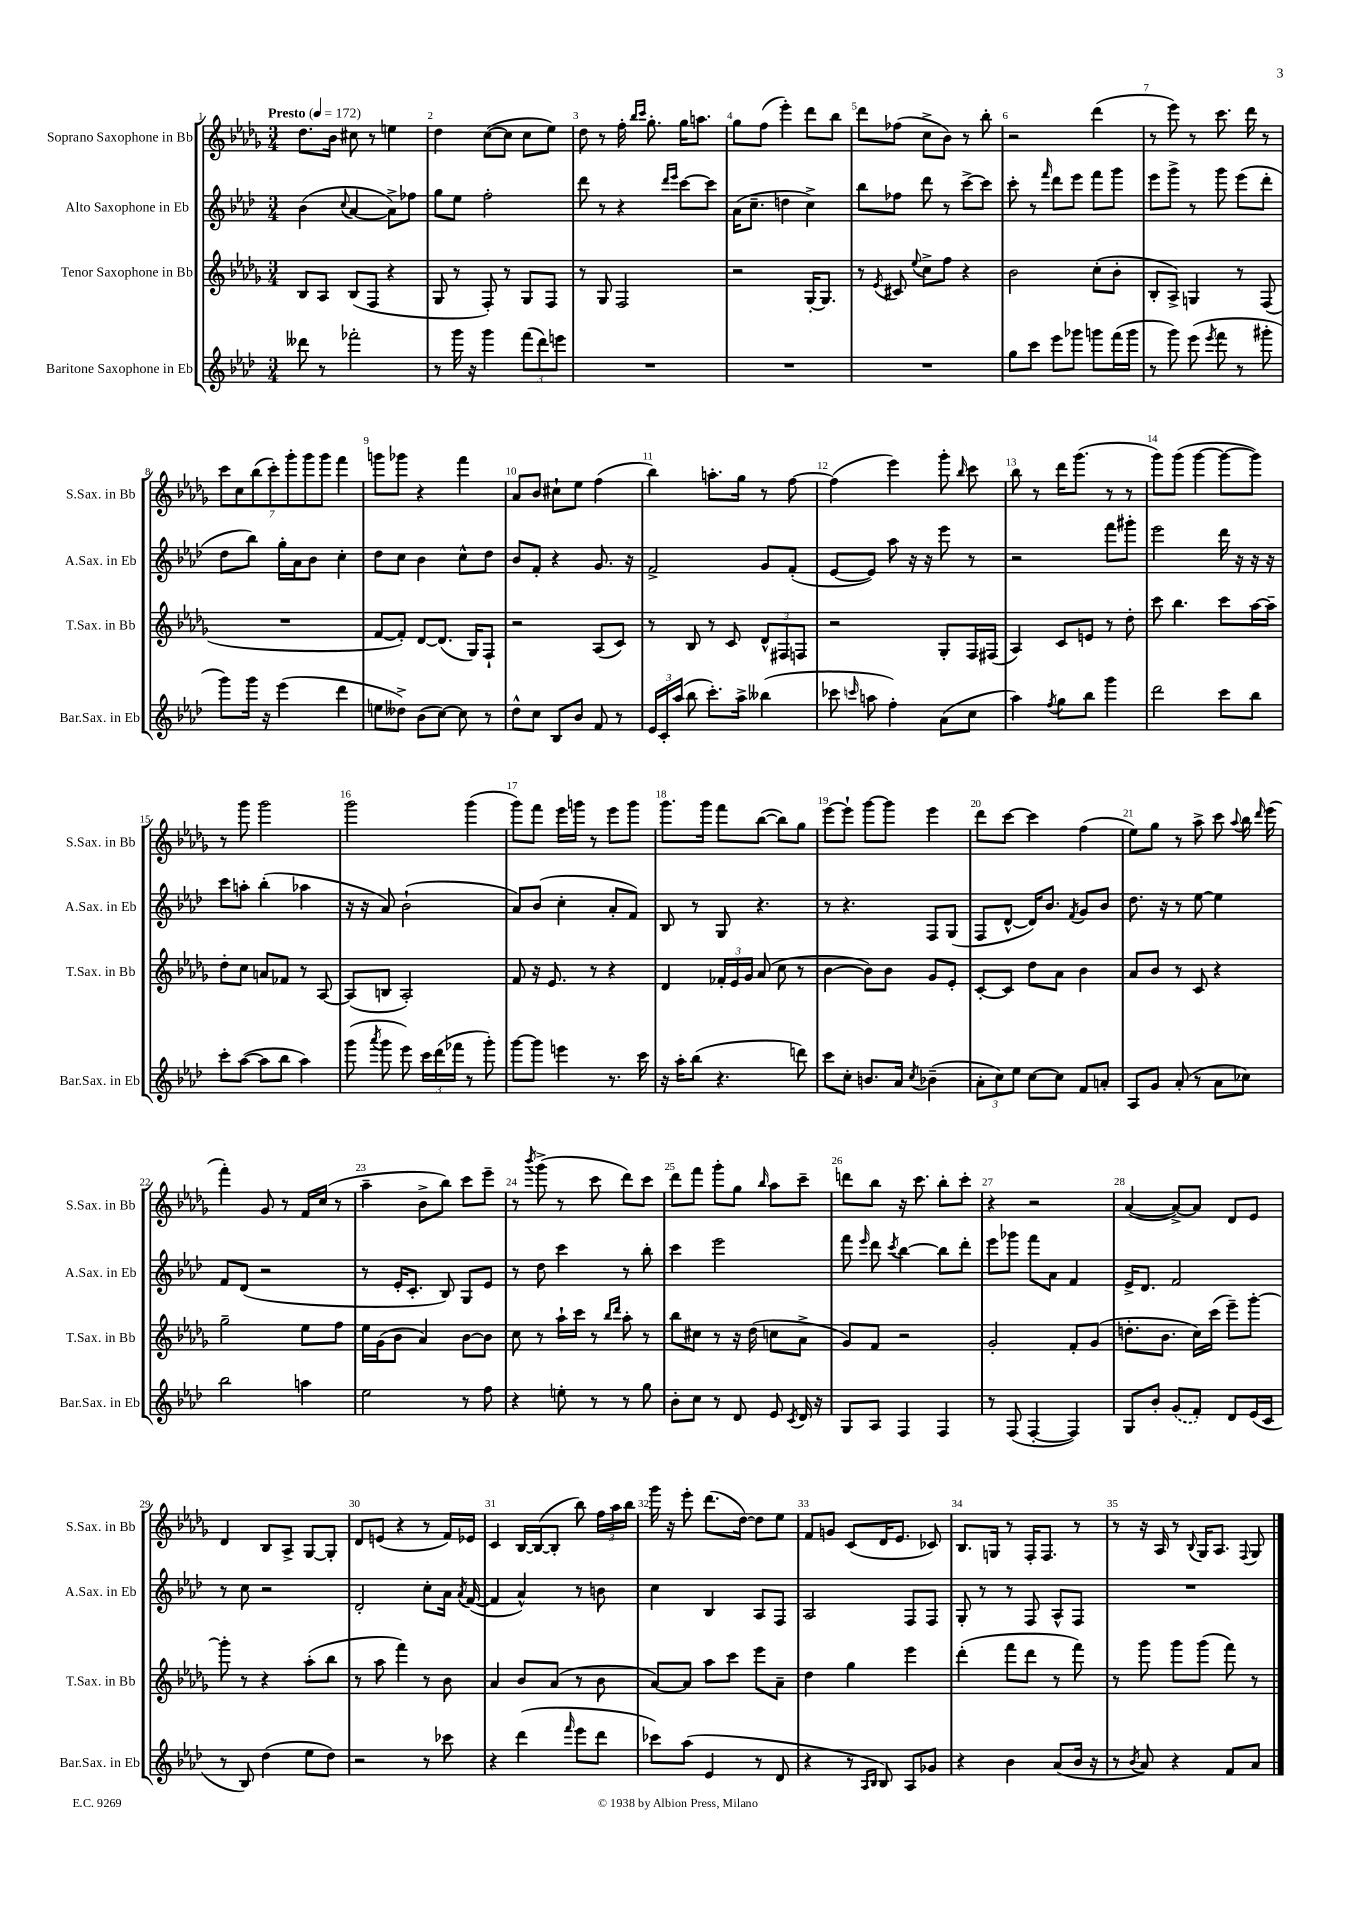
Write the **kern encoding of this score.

**kern	**kern	**kern	**kern
*staff4	*staff3	*staff2	*staff1
*clefG2	*clefG2	*clefG2	*clefG2
*k[b-e-a-d-]	*k[b-e-a-d-g-]	*k[b-e-a-d-]	*k[b-e-a-d-g-]
*M3/4	*M3/4	*M3/4	*M3/4
*MM172	*MM172	*MM172	*MM172
8ddd--\	8B-/L	(4b-\	8.dd-\L
8r	8A-/J	.	.
.	.	.	16b-\Jk
.	.	8qqcc/	.
2fff-'\	(8B-/L	[4a-/	8cc#\
.	8F/J	.	8r
.	4r	8a-^\]L)	4ee\
.	.	8ff-\J	.
=	=	=	=
8r	8G-/	8gg\L	4dd-\
16ggg\	8r	8ee-\J	.
16r	.	.	.
4ggg\	8F'/)	2ff'\	([8cc\L
.	8r	.	8cc\]J
(12fff\L	8G-/L	.	8cc\L
12ddd-\)	.	.	.
.	8F/J	.	8ee-\J)
12eee\J	.	.	.
=	=	=	=
2.r	8r	8ddd-\	8dd-\
.	8G-/	8r	8r
.	2F/	4r	16ff'\
.	.	.	16qqbb-/LL
.	.	.	16qqccc/JJ
.	.	.	8.gg-'\
.	.	16qqddd-/LL	.
.	.	16qqeee-/JJ	.
.	.	[8ccc\L	16gg-\LK
.	.	.	8.aa\J
.	.	8ccc\]J	.
=	=	=	=
2.r	2r	(16a-\LK	8gg-\L
.	.	8.cc~\J	.
.	.	.	(8ff\J
.	.	4dd\	4eee-'\)
.	[16G-'/LK	4cc^\)	8ddd-\L
.	8.G-/]J	.	.
.	.	.	8bb-\J
=	=	=	=
2.r	8r	8bb-\L	8ddd-\L
.	8qe-/	.	.
.	8c#/	8ff-\J	(8ff-\J
.	8qqee-/	.	.
.	8cc^\L	8ddd-\	8cc^\L
.	8ff\J	8r	8b-\J)
.	4r	[8ccc^\L	8r
.	.	8ccc\]J	8bb-'\
=	=	=	=
8gg\L	2b-\	8ccc'\	2r
8ccc\J	.	8r	.
.	.	16qqfff/	.
8eee-\L	.	8ddd-\L	.
8ggg-\J	.	8eee-\J	.
8ggg\L	(8cc'\L	8fff\L	(4ddd-\
(16fff\L	8b-'\J	8ggg\J	.
16ggg\JJ	.	.	.
=	=	=	=
8r	8B-'/L	8eee-\L	8r
8ggg\)	8A-^/J)	8ggg^\J	8eee-\)
(8eee-\	4G/	8r	8r
8qeee-/	.	.	.
8fff\	.	8ggg\	8.ccc\
8r	8r	(8eee-\L	.
.	.	.	16ddd-\
8ggg#'\	(8F/	8ddd-'\J	8r
=	=	=	=
8ggg\L)	2.r	8dd-\L	14ccc\L
.	.	.	14cc\
16ggg\Jk	.	8bb-\J)	.
.	.	.	(14bb-\
16r	.	.	.
.	.	.	14ccc'\)
(4eee-\	.	16gg'\LL	.
.	.	.	14ggg-'\
.	.	16a-\J	.
.	.	.	14ggg-\
.	.	8b-\J	.
.	.	.	14ggg-\J
4ddd-\	.	4cc'\	4fff\
=	=	=	=
8ee\L	[8f/L	8dd-\L	8ggg\L
8dd--^\J)	8f'/]J)	8cc\J	8ggg-\J
(8b-\L	[8d-/L	4b-\	4r
[8cc\J)	(8.d-/]J	.	.
8cc\]	.	8cc^^\L	4fff\
.	16G-/LK)	.	.
8r	8F`/J	8dd-\J	.
=	=	=	=
8dd-^^\L	2r	8b-/L	8a-/L
8cc\J	.	8f'/J	8b-/J
8B-/L	.	4r	8cc#`\L
8b-/J	.	.	8ee-\J
8f/	(8A-/L	8.g/	(4ff\
8r	8c/J)	.	.
.	.	16r	.
=	=	=	=
24e-/LL	8r	2f^/	4bb-\)
24c'/	.	.	.
(24aa-/JJ	.	.	.
8bb-\	8B-/	.	.
8.ccc'\L)	8r	.	8.aa'\L
.	8c/	.	.
16aa-^\Jk	.	.	16gg-\Jk
(4bb--\	12d-^^/L	8g/L	8r
.	12F#/	.	.
.	.	(8f'/J	[8ff\
.	12F/J	.	.
=	=	=	=
8ccc-\	2r	[8e-/L	(4ff\]
16qqccc/	.	.	.
8aa\	.	8e-/]J)	.
4ff'\)	.	8aa-\	4eee-\)
.	.	16r	.
.	.	16r	.
(8a-\L	8G-'/L	8eee-\	8ggg-'\
.	.	.	16qqbb-/
8cc\J	16F/L	8r	8ccc\
.	(16F#/JJ	.	.
=	=	=	=
4aa-\)	4A-/)	2r	8bb-\
.	.	.	8r
8qff/	.	.	.
8gg\L	8c/L	.	16ddd-\LK
.	.	.	(8.ggg-\J
8bb-\J	8e/J	.	.
4ggg\	8r	8fff\L	8r
.	8dd-'\	8ggg#'\J	8r
=	=	=	=
2ddd-\	8ccc\	2eee-\	8ggg-\L)
.	4.bb-\	.	(8ggg-\J
.	.	.	[4ggg-\
8ccc\L	8ccc\L	16ddd-\	8ggg-\_L
.	.	16r	.
8bb-\J	[16aa-\L	16r	8ggg-\]J)
.	16aa-~\]JJ	16r	.
=	=	=	=
8ccc'\L	8dd-'\L	8ccc\L	8r
([8aa-\J	8cc\J	8aa'\J	8ggg-\
8aa-\]L	8a/L	(4bb-'\	2ggg-\
8bb-\J	8f-/J	.	.
4aa-\)	8r	4aa-\	.
.	[8A-/	.	.
=	=	=	=
(8ggg\	(8A-/]L	16r	2ggg-\
.	.	16r	.
8qaaa-/	.	.	.
8ggg\	8B/J	8a-/)	.
8eee-\)	2A-'/)	(2b-`\	.
24ccc\LL	.	.	.
(24ddd-\	.	.	.
24fff-\JJ	.	.	.
8r	.	.	(4ggg-\
8ggg'\)	.	.	.
=	=	=	=
[8ggg\L	8f/	8a-/L)	8ggg-\L)
8ggg\]J	16r	(8b-/J	8fff\J
.	8.e-/	.	.
4eee\	.	4cc'\	16eee-\LL
.	.	.	16ggg\JJ
.	8r	.	8r
8.r	4r	8a-'/L	8eee-\L
.	.	8f/J)	8ggg\J
16ccc\	.	.	.
=	=	=	=
16r	4d-/	8B-/	8.ggg-\L
16aa-'\LK	.	.	.
(8bb-\J	.	8r	.
.	.	.	16ggg-\Jk
4.r	24f-'/LL	8G/	8fff\L
.	24e-/	.	.
.	24g-/JJ	.	.
.	(8a-/	4.r	([8bb-\J
.	8cc\	.	8bb-\]L)
8ddd\)	8r	.	8gg-\J
=	=	=	=
8ccc\L	[4b-\	8r	[8eee-\L
8cc'\J	.	4.r	8eee-`\]J
8.b/L	8b-\]L)	.	[8ggg-\L
.	8b-\J	.	8ggg-\]J
16a-/Jk	.	.	.
8qcc/	.	.	.
(4b-~\	8g-/L	8F/L	4eee-\
.	8e-'/J	(8G/J	.
=	=	=	=
12a-'\L	[8c'/L	8F/L	8ddd-\L
12cc\)	.	.	.
.	8c/]J	[8d-^^/J	[8ccc\J
12ee-\J	.	.	.
[8cc\L	8dd-\L	16d-/]LK)	4ccc\]
.	.	8.b-/J	.
8cc\]J	8a-\J	.	.
.	.	8qf/	.
8f/L	4b-\	8g/L	(4ff\
8a'/J	.	8b-/J	.
=	=	=	=
8A-/L	8a-/L	8.dd-\	8ee-\L)
8g/J	8b-/J	.	8gg-\J
.	.	16r	.
(8a-'/	8r	8r	8r
8r	8c/	[8ee-\	8aa-^\
8a-\L	4r	4ee-\]	8ccc\
.	.	.	8qqaa-/
8cc-\J)	.	.	16bb-\
.	.	.	16qqddd-/
.	.	.	(16eee-\
=	=	=	=
2bb-\	2gg-~\	8f/L	4fff'\)
.	.	(8d-/J	.
.	.	2r	8g-/
.	.	.	8r
4aa\	8ee-\L	.	16f/LL
.	.	.	(16cc/JJ
.	8ff\J	.	8r
=	=	=	=
2ee-\	16ee-\LL	8r	4aa-~\
.	(16g-\J	.	.
.	8b-\J	16e-'/LK	.
.	.	8.c'/J	.
.	4a-/)	.	8b-^\L
.	.	8B-/)	8bb-\J)
8r	[8b-\L	8G/L	8ccc\L
8ff\	8b-\]J	8e-/J	8eee-~\J
=	=	=	=
4r	8cc\	8r	8r
.	.	.	8qbbb-/
.	8r	8dd-\	(8ggg-^\
8ee'\	16aa-`\LL	4ccc\	8r
.	16ccc\JJ	.	.
8r	8r	.	8ccc\
.	16qqbb-/LL	.	.
.	16qqddd-/JJ	.	.
8r	8aa-'\	8r	8ddd-\L)
8gg\	8r	8bb-'\	8ccc\J
=	=	=	=
8b-'\L	8bb-\L	4ccc\	8ddd-\L
8cc\J	8cc#\J	.	8fff\J
8r	8r	2eee-\	8ggg-'\L
8d-/	16r	.	8gg-\J
.	(16dd-\	.	.
.	.	.	16qqbb-/
8e-/	8cc\L	.	8aa-\L
8qc/	.	.	.
16d-/	8a-^\J	.	8ccc~\J
16r	.	.	.
=	=	=	=
8G/L	8g-/L)	8fff\	8ddd\L
.	.	16qqeee-/	.
8A-/J	8f/J	8ddd-\	8bb-\J
.	.	8qccc/	.
4F/	2r	[4bb-\	16r
.	.	.	8.ccc\
4F/	.	8bb-\]L	8bb-'\L
.	.	8ddd-'\J	8ccc'\J
=	=	=	=
8r	2g-'/	8eee-\L	4r
(8F/	.	8ggg-\J	.
[4F'/	.	8fff\L	2r
.	.	8a-\J	.
4F/])	8f'/L	4f/	.
.	(8g-/J	.	.
=	=	=	=
8G/L	8.dd'\L	16e-^/LK	([4a-/
.	.	8.d-/J	.
8b-'/J	.	.	.
.	8.b-\J	.	.
(8g/L	.	2f/	8a-^/_L)
8f'/J)	16cc\LL)	.	8a-/]J
.	(16ccc\JJ	.	.
8d-/L	8eee-~\L)	.	8d-/L
(16e-/L	[8ggg-'\J	.	8e-/J
16c/JJ	.	.	.
=	=	=	=
8r	8ggg-'\]	8r	4d-/
8B-/)	8r	8cc\	.
(4dd-\	4r	2r	8B-/L
.	.	.	8A-^/J
8ee-\L	(8aa-'\L	.	[8G-/L
8dd-\J)	8bb-\J	.	8G-'/]J
=	=	=	=
2r	8r	2d-'/	8d-/L
.	8aa-\	.	(8e/J
.	4fff\)	.	4r
8r	8r	8cc'\L	8r
8ccc-\	8b-\	16a-\Jk	16f/LL)
.	.	8qa-/	.
.	.	([16f/	16e-/JJ
=	=	=	=
4r	4a-/	4f/]	4c/
(4ddd-\	8b-/L	4a-^^/)	[16B-/LL
.	.	.	(16B-/_J
.	(8a-/J	.	8B-'/]J
16qqfff/	.	.	.
8eee-\L	8r	8r	8bb-\)
8ddd-\J	8b-\	8b\	24ff\LL
.	.	.	24aa-\
.	.	.	24bb-\JJ
=	=	=	=
8ccc-\L)	[8a-/L)	4cc\	16ggg-\
.	.	.	16r
(8aa-\J	8a-/]J	.	8eee-'\
4e-/	8aa-\L	4B-/	(8.ddd-\L
.	8ccc\J	.	.
.	.	.	[16dd-\Jk)
8r	8eee-\L	8A-/L	8dd-\]L
8d-/	8a-~\J	8F/J	8ee-\J
=	=	=	=
4r	4dd-\	2A-/	8f/L
.	.	.	8g/J
8r	4gg-\	.	(8c/L
16qqA-/LL	.	.	.
16qqB-/JJ	.	.	.
8B-/)	.	.	16d-/K
.	.	.	8.e-/J
8A-/L	4eee-\	8F/L	.
8g-/J	.	8F/J	8c-/)
=	=	=	=
4r	(4ddd-'\	8G'/	8.B-/L
.	.	8r	.
.	.	.	16G/Jk
4b-\	8fff\L	8r	8r
.	8ddd-\J	8F/	16F'/LK
.	.	.	8.F/J
(8a-/L	8r	8A-^^/L	.
16b-/Jk	8fff\)	8F/J	8r
16r	.	.	.
=	=	=	=
8r	8r	2.r	8r
8qb-/	.	.	.
8a-/)	8ggg-\	.	16r
.	.	.	16A-/
4r	8ggg-\L	.	8r
.	.	.	8qqB-/
.	(8ggg-\J	.	16G-/LK
.	.	.	8.A-/J
8f/L	8fff\)	.	.
.	.	.	8qqF/
8a-/J	8r	.	8G-/
==	==	==	==
*-	*-	*-	*-
